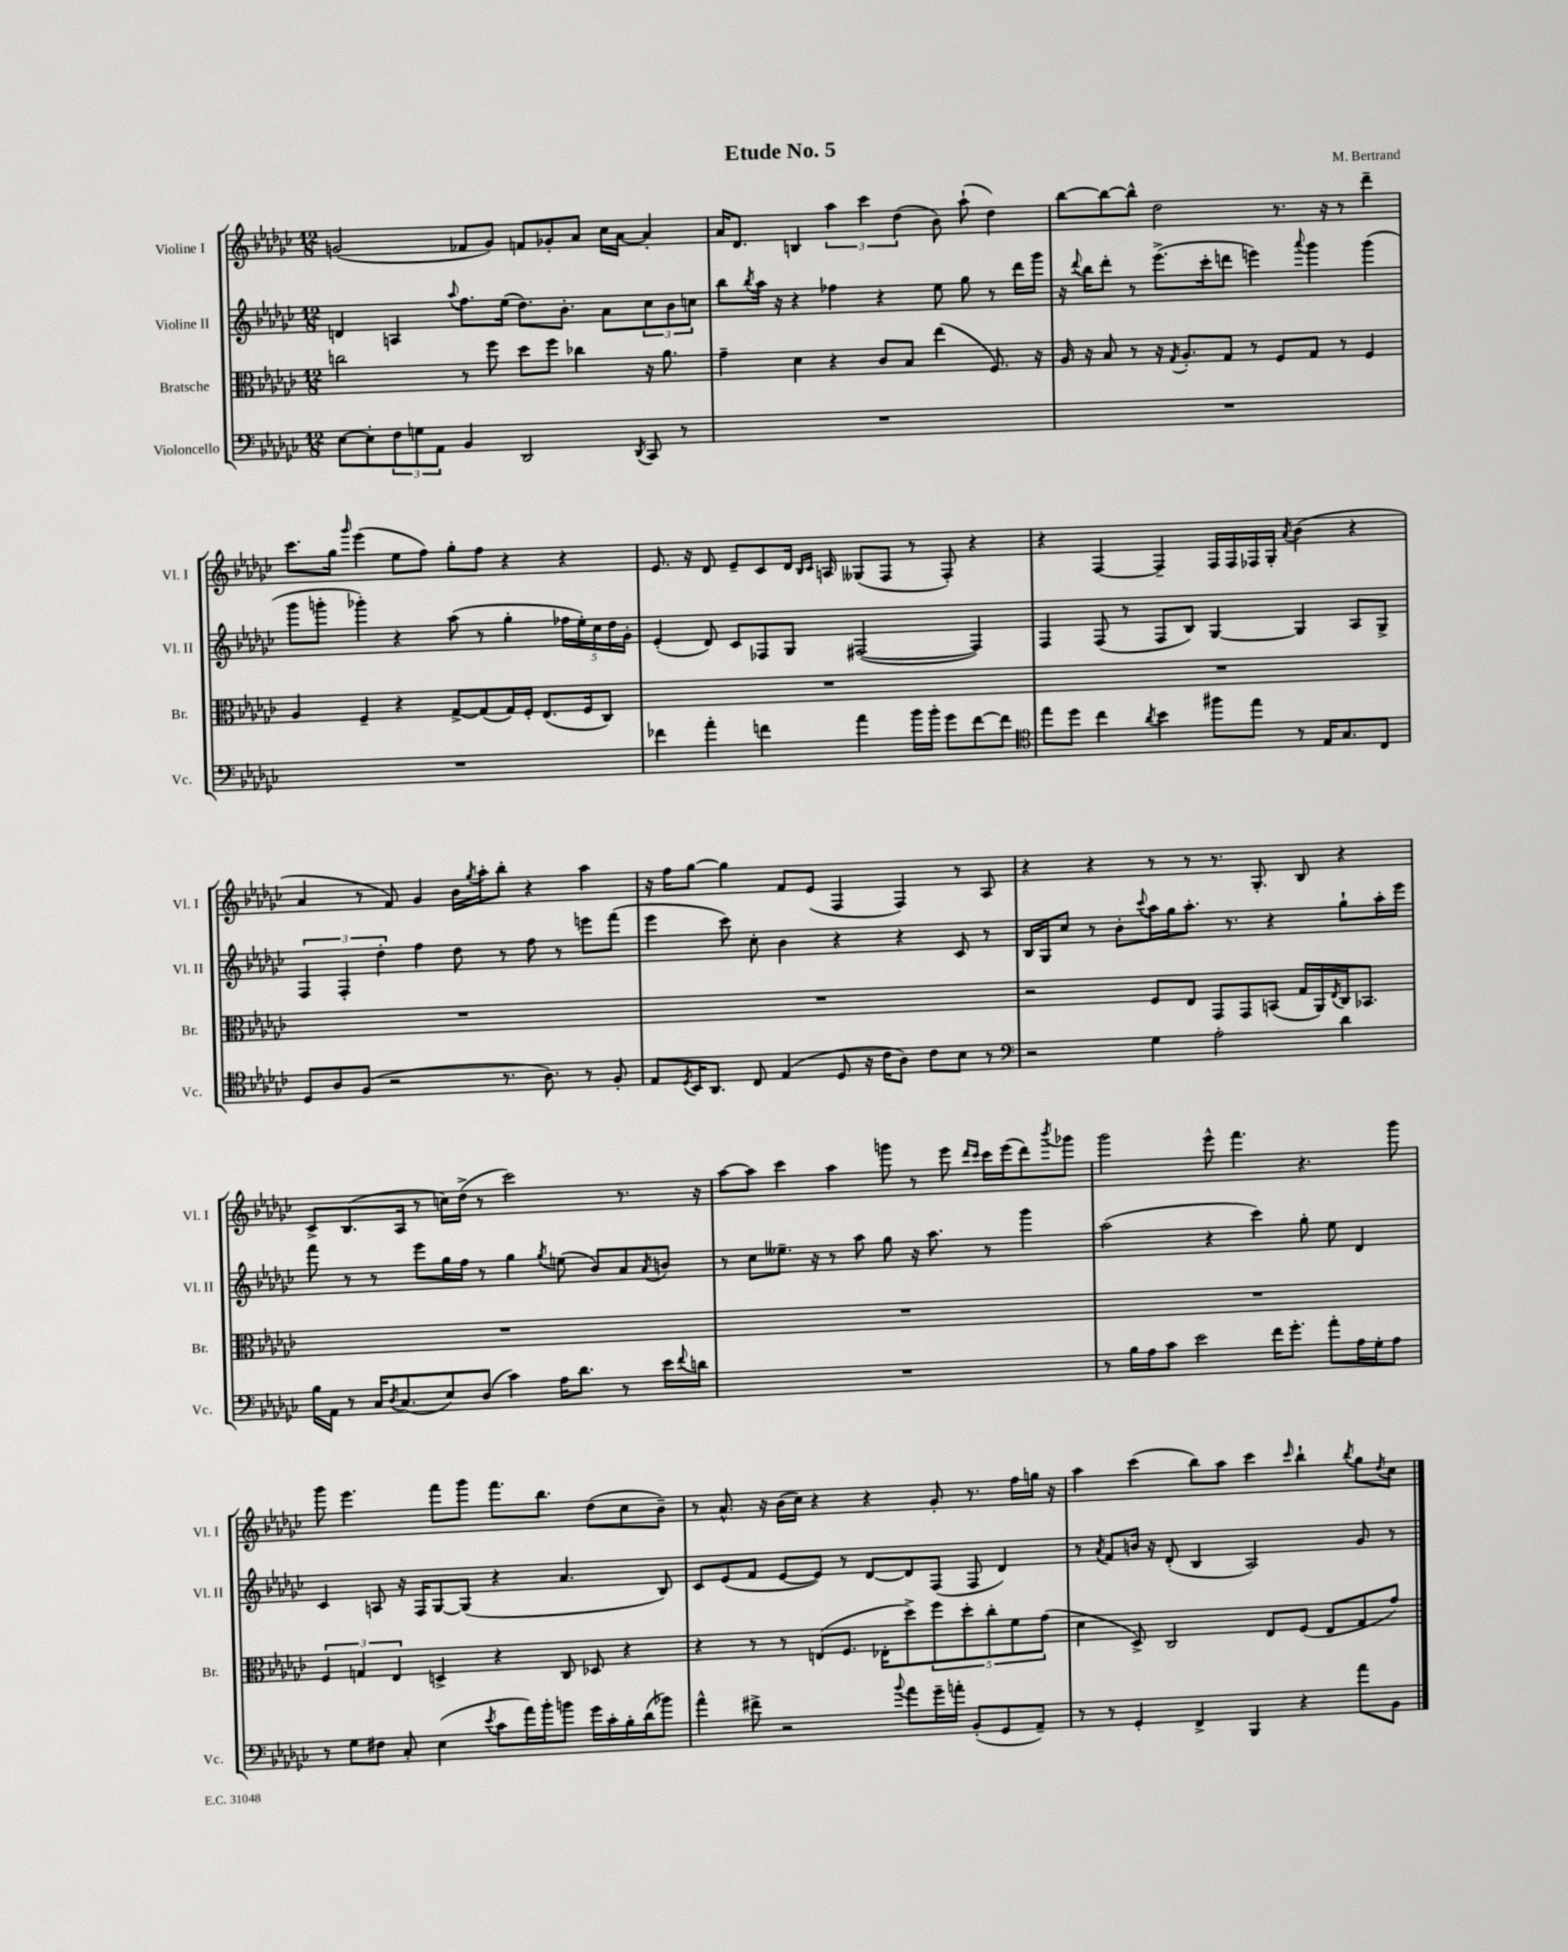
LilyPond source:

\header { title = "Etude No. 5" composer = "M. Bertrand" }
<<
\new StaffGroup <<
\new Staff = "s0" \with { instrumentName = "Violine I" shortInstrumentName = "Vl. I" } {
    \clef treble \key ges \major \numericTimeSignature \time 12/8
    g'2( fes'8 g'8) f'8 ges'8-. aes'8 ces''16 aes'16~ aes'4-. |
    aes'16 des'8. b4 \tuplet 3/2 { aes''4 ces'''4 des''4( } bes'8) aes''8-!( des''4) |
    bes''8~ bes''8~ bes''8-^ des''2 r8. r16 r8 des'''4-- |
    ces'''8. ges''16 \grace { ges'''16 } ees'''4( ees''8 f''8) ges''8-. f''8 r4 r4 |
    ees'8. r16 des'8 ees'8-- ces'8 des'16 \grace { bes16 ces'16 } a16 geses8( f8 r8 f8-.) r4 |
    r4 f4~ f4-- f16 f16 fes16 ges16-. \acciaccatura { aes'8 } bes'4( r4 |
    aes'4 r8 f'8) ges'4 bes'16 \acciaccatura { ges''8 } aes''16-. bes''8-. r4 aes''4 |
    r16 f''16 ges''8~ ges''4 f'8 ees'8( f4 f4) r8 aes8 |
    r4 r4 r8 r8 r8. ges8.-. bes8 r4 |
    ces'8-> bes8.( aes16 r8 c''16) des''16->( r8 ces'''2) r8. r16 |
    aes''8~ aes''8 ces'''4 aes''4 g'''8 r8 ees'''8 \grace { des'''16 ces'''16 } ces'''16 ees'''16( des'''8) \acciaccatura { bes'''8 } ges'''8 |
    ges'''2 ees'''8-^ f'''4. r4. ges'''8 |
    ges'''8 ees'''4. f'''8 ges'''8 f'''8. bes''8. des''8( ces''8 bes'8--) |
    r8 aes'8.-^ r16 bes'16( ces''16) r4 r4 ges'8-. r8. f''16 g''16 r16 |
    aes''4 ces'''4( bes''8) aes''8 ces'''4 \grace { ces'''16 } bes''4-! \acciaccatura { bes''8 } ges''8 \acciaccatura { des''8 } ces''8 \bar "|." |
}
\new Staff = "s1" \with { instrumentName = "Violine II" shortInstrumentName = "Vl. II" } {
    \clef treble \key ges \major \numericTimeSignature \time 12/8
    d'4 a4 \appoggiatura { aes''8 } f''8. ees''16( des''8.) bes'8.-. aes'8 \tuplet 3/2 { ces''8 bes'8 c''8 } |
    bes''8 \acciaccatura { bes''8 } aes''16 r16 r4 fes''4 r4 ees''8 ges''8 r8 des'''16 ges'''16 |
    r16 \appoggiatura { des'''8 } bes''16 des'''8-. r8 ees'''8.->( ces'''16-. d'''8 e'''4) \appoggiatura { aes'''8 } ges'''4 ges'''4( |
    ges'''8 g'''8-. ges'''4-.) r4 aes''8( r8 ges''4-. \tuplet 5/4 { fes''16 ees''16-.) ces''16 des''16 ges'16-. } |
    ees'4-.( des'8) ces'8 fes8 ges8 fis2~( fis4) |
    f4 f8( r8 f8 bes8) ges4~ ges4 aes8 ges8-> |
    \tuplet 3/2 { f4 f4-. des''4-. } f''4 des''8 r8 f''8 r8 e'''8 f'''8( |
    ees'''4 ces'''8) ces''8-. bes'4 r4 r4 ces'8 r8 |
    bes16 ges16 ces''8 r8 bes'8-. \appoggiatura { ces'''8 } aes''16 ges''16 aes''8.-. r8. r4 ges''8-! aes''16-. ees'''16 |
    f'''8 r8 r8 ees'''8 ges''16 f''16 r8 ges''4 \acciaccatura { ges''8 } e''8( bes'8) aes'8 \acciaccatura { aes'8 } b'8 |
    r8 ces''8 eeses''8.-- r16 r8 aes''8 ges''8 r16 aes''8. r8 ges'''4 |
    aes''2( r4 ces'''4) ges''8-. ees''8 des'4 |
    ces'4 a8 r16 f16 ges8~ ges8( r4 aes'4. bes8) |
    ces'8 ees'8( f'8 ees'8~ ees'8) r8 des'8~ des'8 f8( f8 des'4) |
    r8 \acciaccatura { aes'8 } f'8 b'16 r16 des'8-.( bes4 aes2) ges'8 r8 \bar "|." |
}
\new Staff = "s2" \with { instrumentName = "Bratsche" shortInstrumentName = "Br." } {
    \clef alto \key ges \major \numericTimeSignature \time 12/8
    c''2 r8 f''8 des''8 f''8 ces''4 r16 aes'8. |
    ges'4-- des'4 r4 ces'8 bes8 ees''4( f8.) r16 |
    aes16 r16 bes8 r8 r16 \acciaccatura { ges8 } aes8.-. ges8 r8 f8 ges8 r8 f4 |
    aes4 f4-- r4 ges8~-> ges8( ges16) f16-. ees8.( f16 ces8) |
    R1. |
    R1. |
    R1. |
    R1. |
    r2 f8 ees8 ges,8 ges,8 b,8( ges16 aes,16) \acciaccatura { ees8 } ces16 bes,8. |
    R1. |
    R1. |
    R1. |
    \tuplet 3/2 { f4 g4 ees4 } d4-> r4 ces8 des8 r4 |
    r4 r8 r8 e8( f8. ees16-. des''8->) \tuplet 5/4 { f''8 des''8-. ces''8-. f'8 ges'8( } |
    des'4 des8->) ces2 ees8 f8( ees8 ges8 ges'8) \bar "|." |
}
\new Staff = "s3" \with { instrumentName = "Violoncello" shortInstrumentName = "Vc." } {
    \clef bass \key ges \major \numericTimeSignature \time 12/8
    ees8~ ees8-. \tuplet 3/2 { f8 g8 aes,8 } bes,4 des,2 \acciaccatura { des,8 } ces,8 r8 |
    R1. |
    R1. |
    R1. |
    fes'4 aes'4-. f'4 aes'4 bes'16 bes'16-. ges'8 f'8~ f'8 |
    \clef tenor ees''8 des''8 ces''4 \acciaccatura { aes'8 } bes'4 fis''8 ees''8 r8 ees16 ges8. ces8 |
    des8 aes8 f8( r2 r8. aes8.) r8 f8-. |
    ees8 \acciaccatura { des8 } bes,16 aes,8. ces8 ees4( des8 r16 ces'16 aes8) ces'8 bes8 r8 |
    \clef bass r2 ges4 aes2-. des'4 |
    bes16 aes,16 r8 ces16 \acciaccatura { des8 } ces8.( ees8) des8( ces'4) aes16 des'8. r8 ees'16 \appoggiatura { f'8 } d'16 |
    R1. |
    r8 bes16 aes16 ces'8 ees'2 f'16 ges'8.-. aes'8-. aes16 ges16-. aes8 |
    r8 ges8 fis8 ces8-. ees4( \acciaccatura { ees'8 } ces'8 aes'16) bes'16-. b'8 ges'16 ces'16-. bes16-. des'16( bes'8) |
    aes'4-^ fis'8-> r2 \appoggiatura { bes'8 } aes'8 ges'16-- a'16-. bes,8-.( ges,8 aes,8--) |
    r8 r8 ges,4-. f,4-> bes,,4 r4 aes'8 bes,8 \bar "|." |
}
>>
>>
\layout { \context { \Score \remove "Bar_number_engraver" } }
